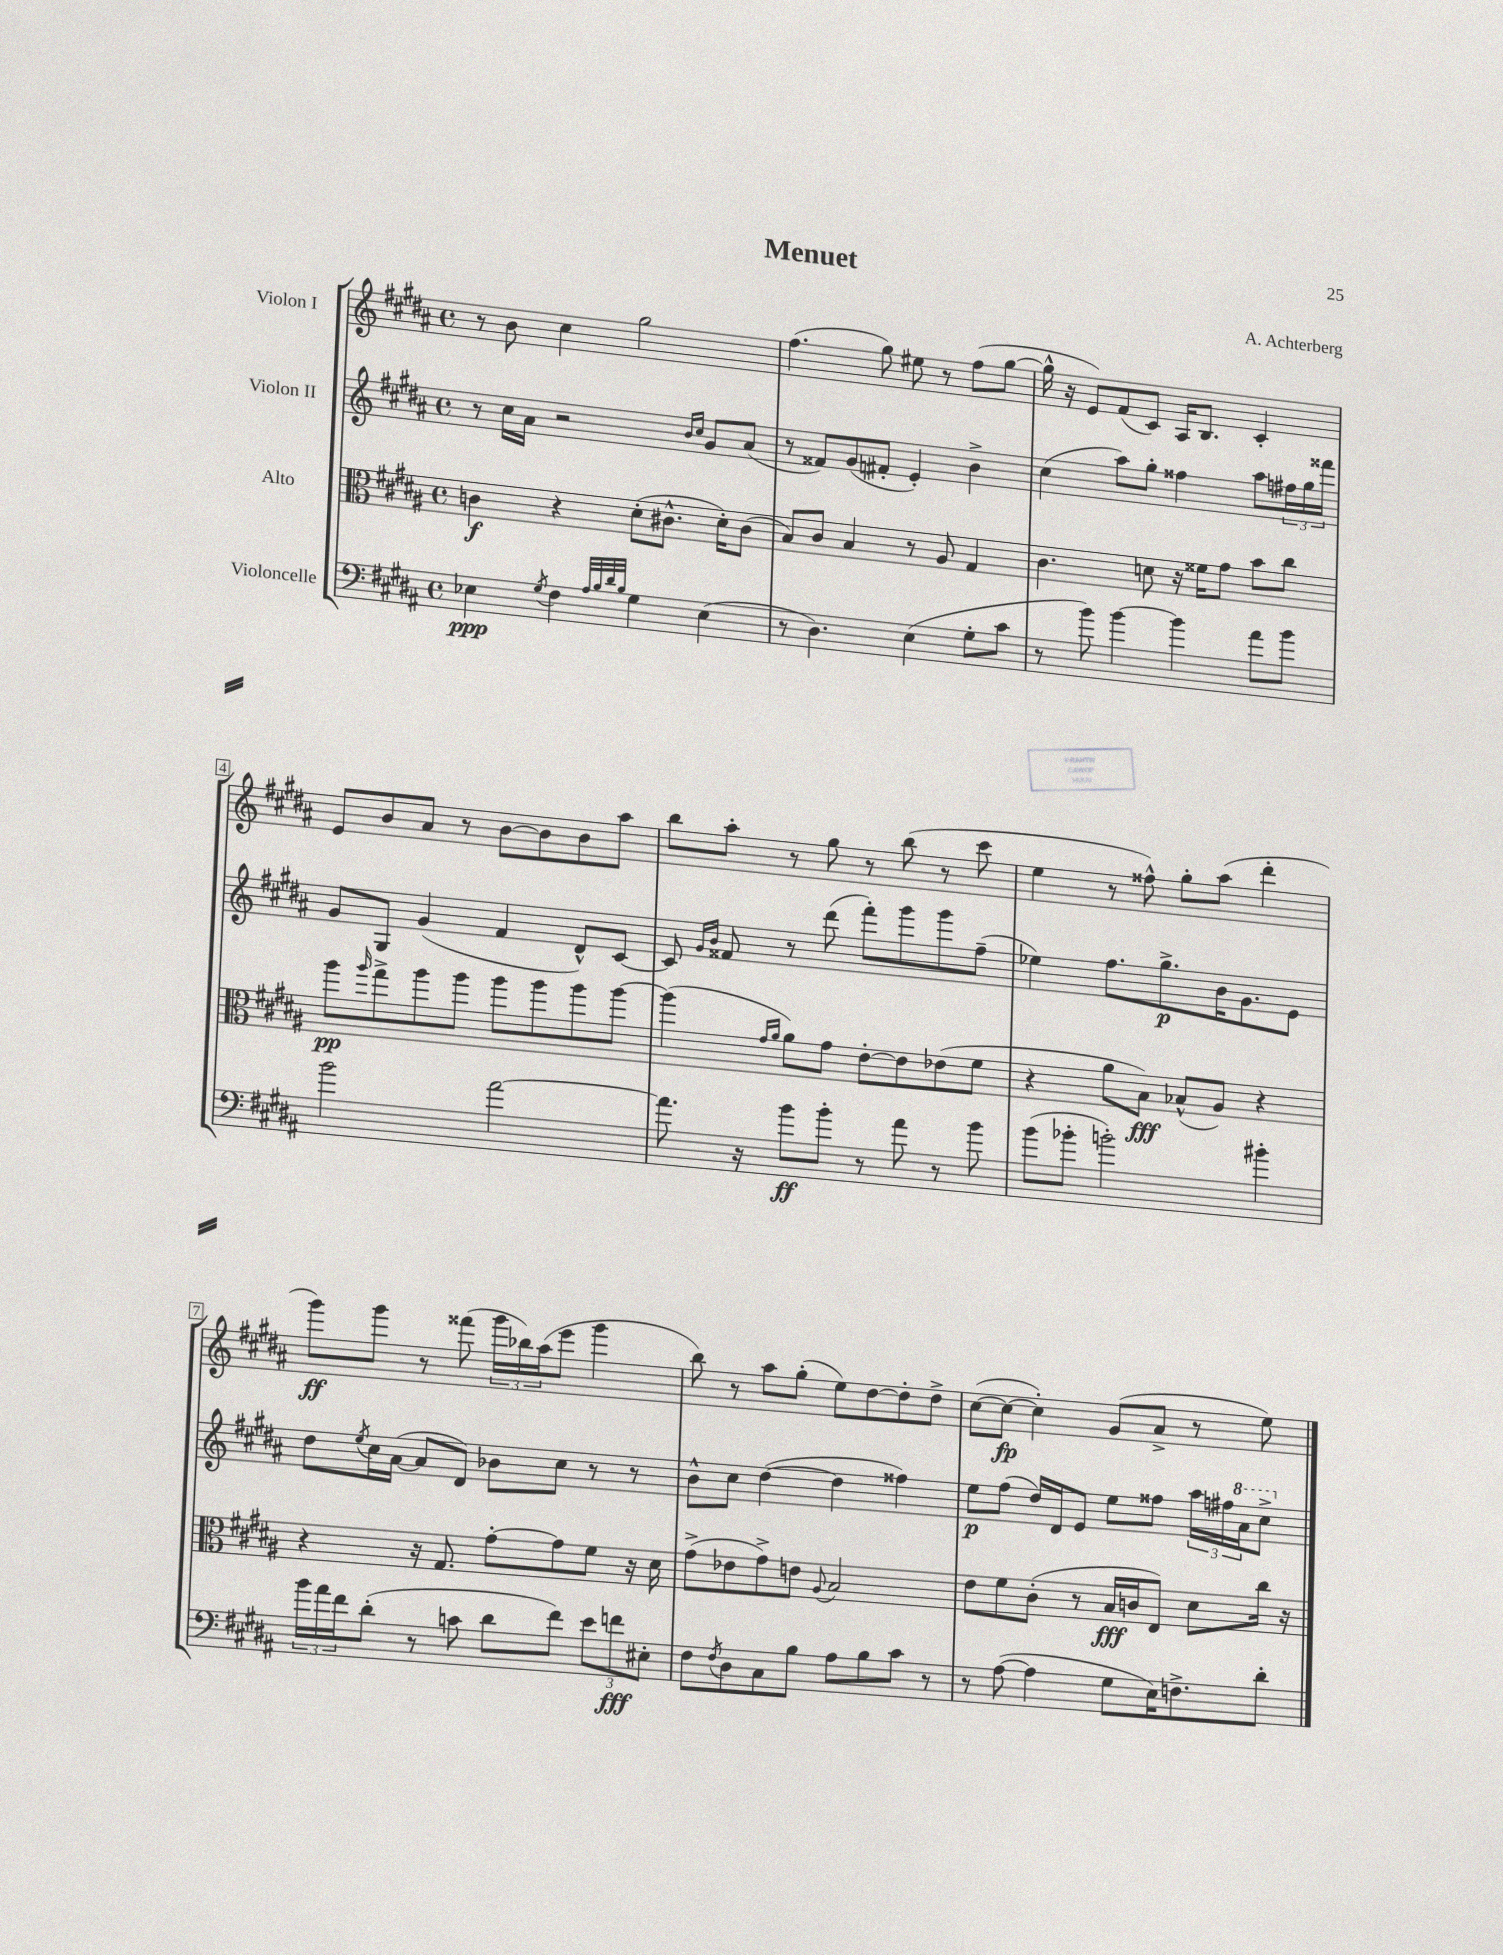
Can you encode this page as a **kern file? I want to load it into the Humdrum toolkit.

**kern	**kern	**kern	**kern
*staff4	*staff3	*staff2	*staff1
*clefF4	*clefC3	*clefG2	*clefG2
*k[f#c#g#d#a#]	*k[f#c#g#d#a#]	*k[f#c#g#d#a#]	*k[f#c#g#d#a#]
*M4/4	*M4/4	*M4/4	*M4/4
*met(c)	*met(c)	*met(c)	*met(c)
4E-	4c	8r	8r
.	.	16cc#	8b
.	.	16a#	.
8qG#	.	.	.
4F#	4r	2r	4cc#
32qqA#	.	.	.
32qqB	.	.	.
32qqd#	.	.	.
32qqB	.	.	.
4G#	(8d#'	.	2gg#
.	8.c#^^	.	.
.	.	16qqb	.
.	.	16qqcc#	.
(4E-	.	8g#	.
.	16d#')	.	.
.	(8c#	(8a#	.
=	=	=	=
8r	8B)	8r	(4.ff#
4.D#)	8c#	8f##)	.
.	4B	(8g#	.
.	.	8f#'	8gg#)
(4E	8r	4e')	8ee#
.	8A#	.	8r
8G#'	4G#	4b^	(8ff#
8c#	.	.	[8gg#
=	=	=	=
8r	4.c#	(4cc#	16gg#^^]
.	.	.	16r
8b)	.	.	8e)
[4b	.	8aa#)	(8f#
.	8d	8gg#'	8c#)
4b]	16r	4ff##	16A#
.	16f##	.	8.B
.	8g#	.	.
8a#	8b	8aa#	4c#'
8b	8cc#	24ff#	.
.	.	24gg#	.
.	.	24fff##	.
=	=	=	=
2b	8aa#	8g#	8e
.	16qqaa#	.	.
.	8gg#^	8G#	8b
.	8aa#	(4g#	8a#
.	8aa#	.	8r
[2a#	8aa#	4f#	[8b
.	8aa#	.	8b]
.	8aa#	8d#^^)	8b
.	[8aa#	[8c#	8aa#
=	=	=	=
8.a#]	(4aa#]	8c#]	8bb
.	.	16qqg#	.
.	.	16qqb	.
.	.	8f##	8aa#'
16r	.	.	.
.	16qqg#	.	.
.	16qqa#	.	.
8b	8a#)	8r	8r
8b'	8g#	(8ddd#	8gg#
8r	[8e'	8fff#')	8r
8a#	8e]	8ggg#	(8bb
8r	(8e-	8ggg#	8r
8b	8f#	(8ff#~	8ccc#
=	=	=	=
(8b	4r	4ee-)	4ee
8b-'	.	.	.
2b')	8a#	8.ff#	8r
.	8B)	.	8ff##^^)
.	.	8.gg#^	.
.	(8B-^^	.	8gg#'
.	8A#)	16b	(8aa#
.	.	8.g#	.
4b#'	4r	.	4ddd#'
.	.	8e	.
=	=	=	=
24b	4r	8dd#	8ggg#)
24a#	.	.	.
24f#	.	.	.
.	.	8qee	.
(8d#'	.	16cc#	8ggg#
.	.	([16a#	.
8r	16r	8a#]	8r
.	8.G#	.	.
8c	.	8d#)	(8fff##
8d#	[8g#'	8b-	24ggg#
.	.	.	24bb-)
.	.	.	(24aa#
8f#)	8g#]	8cc#	8eee
12e	8f#	8r	4ggg#
12f	.	.	.
.	16r	8r	.
12E#'	.	.	.
.	16d#	.	.
=	=	=	=
8F#	(8g#^	8b^^	8bb)
8qF#	.	.	.
8D#	8e-	8cc#	8r
8C#	8g#^)	([4dd#	8aa#
8B	8e	.	(8gg#'
.	8qqA#	.	.
8A#	2B	4dd#]	8ee)
8B	.	.	[8dd#
8c#	.	4ff##)	8dd#']
8r	.	.	8dd#^
=	=	=	=
8r	8e	8ee	([8cc#
([8A#	8f#	(8ff#	8cc#_
4A#]	(8c#'	16dd#)	4cc#'])
.	.	16d#	.
.	8r	8e	.
8G#	16B	8ee	(8g#
.	16c	.	.
16E)	8E)	8ff##	8a#^
8.F^	.	.	.
.	8d#	24aa#	8r
.	.	24ff#	.
.	.	24aa#	.
8d#'	16cc#	8ccc#^	8ee)
.	16r	.	.
==	==	==	==
*-	*-	*-	*-
